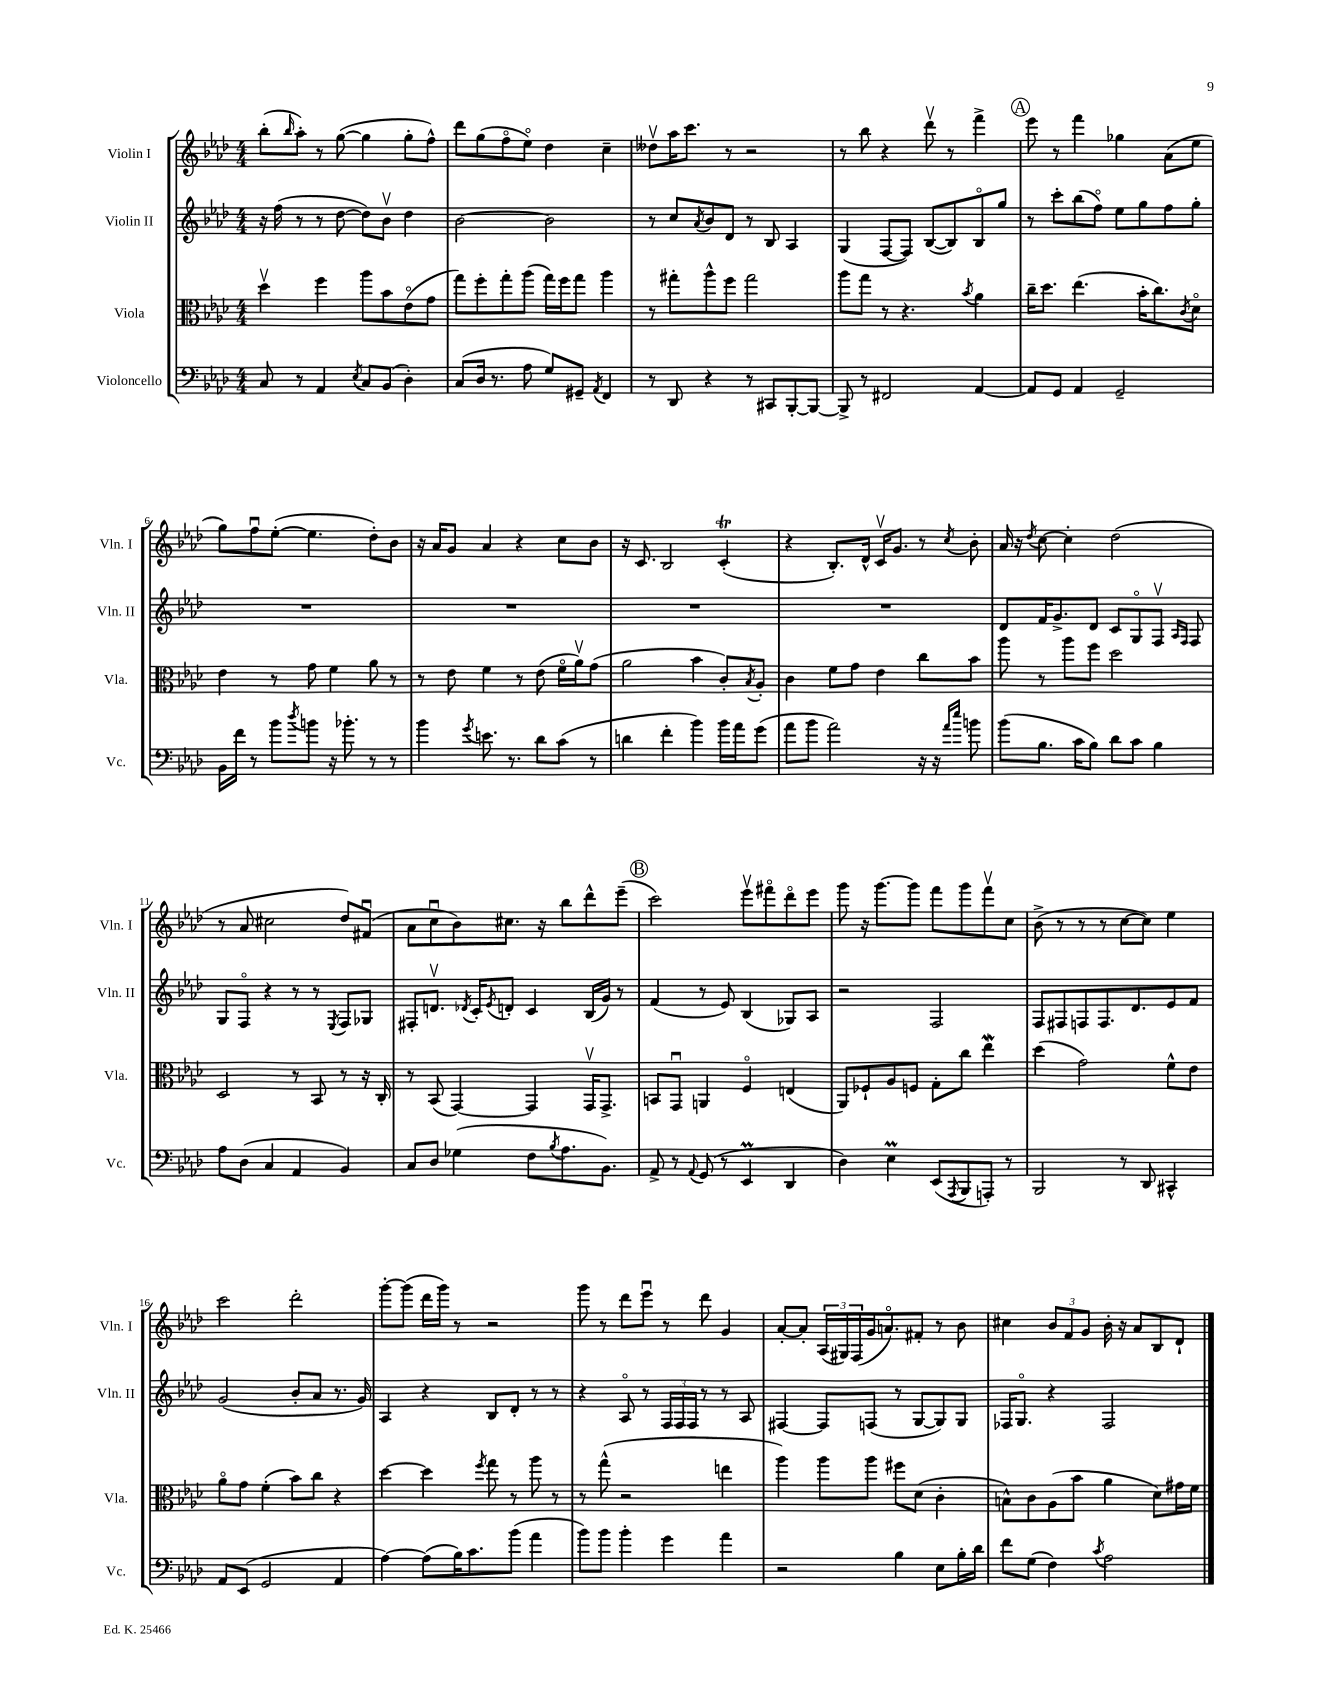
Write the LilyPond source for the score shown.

<<
\new StaffGroup <<
\new Staff = "s0" \with { instrumentName = "Violin I" shortInstrumentName = "Vln. I" } {
    \clef treble \key aes \major \numericTimeSignature \time 4/4
    bes''8-.( \grace { bes''16 } aes''8-.) r8 g''8~( g''4 g''8-. f''8-^) |
    des'''8 g''8( f''8\flageolet ees''8\flageolet) des''4 c''4-- |
    deses''8\upbow aes''16 c'''8. r8 r2 |
    r8 bes''8 r4 des'''8\upbow r8 f'''4-> |
    \mark \markup { \circle "A" } ees'''8 r8 f'''4 ges''4 aes'8( ees''8 |
    g''8) f''8\downbow ees''8~-.( ees''4. des''8-.) bes'8 |
    r16 aes'16 g'8 aes'4 r4 c''8 bes'8 |
    r16 c'8. bes2 c'4-.\trill( |
    r4 bes8.-.) des'16-^ c'16\upbow g'8. r8 \acciaccatura { c''8 } bes'8-. |
    aes'16 r16 \acciaccatura { des''8 } c''8~ c''4-. des''2( |
    r8 aes'8 cis''2 des''8) fis'8\downbow( |
    aes'8 c''8\downbow bes'8) cis''8. r16 bes''8 des'''8-^ ees'''8--( |
    \mark \markup { \circle "B" } c'''2) ees'''8\upbow fis'''8\flageolet des'''8\flageolet ees'''8 |
    g'''8 r16 g'''8.~ g'''8 f'''8 g'''8 f'''8\upbow c''8 |
    bes'8->( r8 r8 r8 c''8~ c''8) ees''4 |
    c'''2 des'''2-. |
    g'''8~-. g'''8( des'''16 g'''16) r8 r2 |
    g'''8 r8 des'''8 ees'''8\downbow r8 des'''8 g'4 |
    aes'8~-. aes'8-. \tuplet 3/2 { aes16( gis16) f16( } g'16 a'8.\flageolet) fis'8-. r8 bes'8 |
    cis''4 \tuplet 3/2 { bes'8 f'8 g'8 } bes'16-. r16 aes'8 bes8 des'8-! \bar "|." |
}
\new Staff = "s1" \with { instrumentName = "Violin II" shortInstrumentName = "Vln. II" } {
    \clef treble \key aes \major \numericTimeSignature \time 4/4
    r16 f''16( r8 r8 des''8~ des''8) bes'8\upbow des''4 |
    bes'2~ bes'2 |
    r8 c''8 \acciaccatura { aes'8 } bes'8 des'8 r8 bes8 aes4 |
    g4( f8~ f8) bes8~( bes8) bes8\flageolet g''8 |
    \mark \markup { \circle "A" } r8 c'''8-. bes''8( f''8\flageolet) ees''8 g''8 f''8 g''8-. |
    R1 |
    R1 |
    R1 |
    R1 |
    des'8 f'16 g'8.-> des'8 c'8 g8\flageolet f8\upbow \grace { aes16 f16 } f8 |
    g8 f8\flageolet r4 r8 r8 \acciaccatura { ees8 } f8 ges8 |
    fis8-. d'8.\upbow \acciaccatura { des'8 } c'16-. \acciaccatura { ees'8 } d'8-. c'4 bes16( g'16) r8 |
    \mark \markup { \circle "B" } f'4( r8 ees'8) bes4( ges8) aes8 |
    r2 f2 |
    f8 fis8 f8 f8. des'8. ees'8 f'8 |
    g'2( bes'8-. aes'8 r8. g'16) |
    aes4 r4 bes8 des'8-. r8 r8 |
    r4 aes8\flageolet r8 \tuplet 3/2 { f16 f16 f16 } r8 r8 aes8 |
    fis4~ fis8 f8( r8 g8~ g8) g8 |
    fes16 g8.\flageolet r4 fes2 \bar "|." |
}
\new Staff = "s2" \with { instrumentName = "Viola" shortInstrumentName = "Vla." } {
    \clef alto \key aes \major \numericTimeSignature \time 4/4
    des''4\upbow f''4 aes''8 bes'8 ees'8\flageolet( g'8 |
    g''8) f''8-. g''8-. aes''8( g''16) f''16 g''8 aes''4 |
    r8 gis''8-. aes''8-^ f''8 gis''2 |
    aes''8 g''8 r8 r4. \acciaccatura { bes'8 } aes'4 |
    \mark \markup { \circle "A" } c''16-- des''8. ees''4.( bes'16-. c''8.) \acciaccatura { c'8 } des'8\flageolet |
    ees'4 r8 g'8 f'4 aes'8 r8 |
    r8 ees'8 f'4 r8 ees'8( f'16\flageolet aes'16\upbow) g'8( |
    aes'2 bes'4 c'8-.) \acciaccatura { bes8 } aes8-. |
    c'4 f'8 g'8 ees'4 c''8 bes'8 |
    aes''8 r8 aes''8 f''8 des''2 |
    des2 r8 bes,8 r8 r16 c16-. |
    r8 bes,8( g,4~) g,4 g,16\upbow g,8.-> |
    \mark \markup { \circle "B" } b,8 g,8\downbow a,4 f4\flageolet e4( |
    aes,8) fes8-! aes8 f8 g8-. c''8 ees''4\mordent |
    des''4( g'2) f'8-^ ees'8 |
    aes'8\flageolet g'8 f'4-.( bes'8) c''8 r4 |
    des''4~ des''4 \acciaccatura { f''8 } g''8 r8 aes''8 r8 |
    r8 g''8-^( r2 e''4 |
    aes''4) aes''8 aes''8 fis''8 des'8( c'4-. |
    b8-^) c'8 aes8( bes'8 aes'4 des'8) gis'16 f'16 \bar "|." |
}
\new Staff = "s3" \with { instrumentName = "Violoncello" shortInstrumentName = "Vc." } {
    \clef bass \key aes \major \numericTimeSignature \time 4/4
    c8 r8 aes,4 \acciaccatura { ees8 } c8 bes,8( des4-.) |
    c8( des16 r8. aes8 g8) gis,8-- \acciaccatura { aes,8 } f,4 |
    r8 des,8 r4 r8 cis,8 bes,,8~-. bes,,8~ |
    bes,,8-> r8 fis,2 aes,4~ |
    \mark \markup { \circle "A" } aes,8 g,8 aes,4 g,2-- |
    bes,16 f'16 r8 bes'8 \acciaccatura { des''8 } b'8 r16 bes'8.-. r8 r8 |
    bes'4 \acciaccatura { g'8 } e'8. r8. des'8 c'8( r8 |
    d'4 f'4-. bes'4) bes'16 aes'16 g'8( |
    aes'8 bes'8 aes'2) r16 r16 \grace { aes'16 ees''16 } b'8 |
    bes'8( bes8. c'16 bes8) des'8 c'8 bes4 |
    aes8 des8( c4 aes,4 bes,4) |
    c8 des8 ges4( f8 \acciaccatura { bes8 } aes8. bes,8.) |
    \mark \markup { \circle "B" } aes,8-> r8 \appoggiatura { aes,8 } g,8( r8 ees,4\prall des,4 |
    des4) ees4\prall ees,8( \acciaccatura { aes,,8 } bes,,8 a,,8-.) r8 |
    bes,,2 r8 des,8 cis,4-^ |
    aes,8 ees,8( g,2 aes,4 |
    aes4~) aes8( bes16) c'8. bes'8( aes'4 |
    bes'8) bes'8 bes'4-. g'4 aes'4 |
    r2 bes4 ees8 bes16-. des'16 |
    f'8 g8( f4) \acciaccatura { c'8 } aes2 \bar "|." |
}
>>
>>
